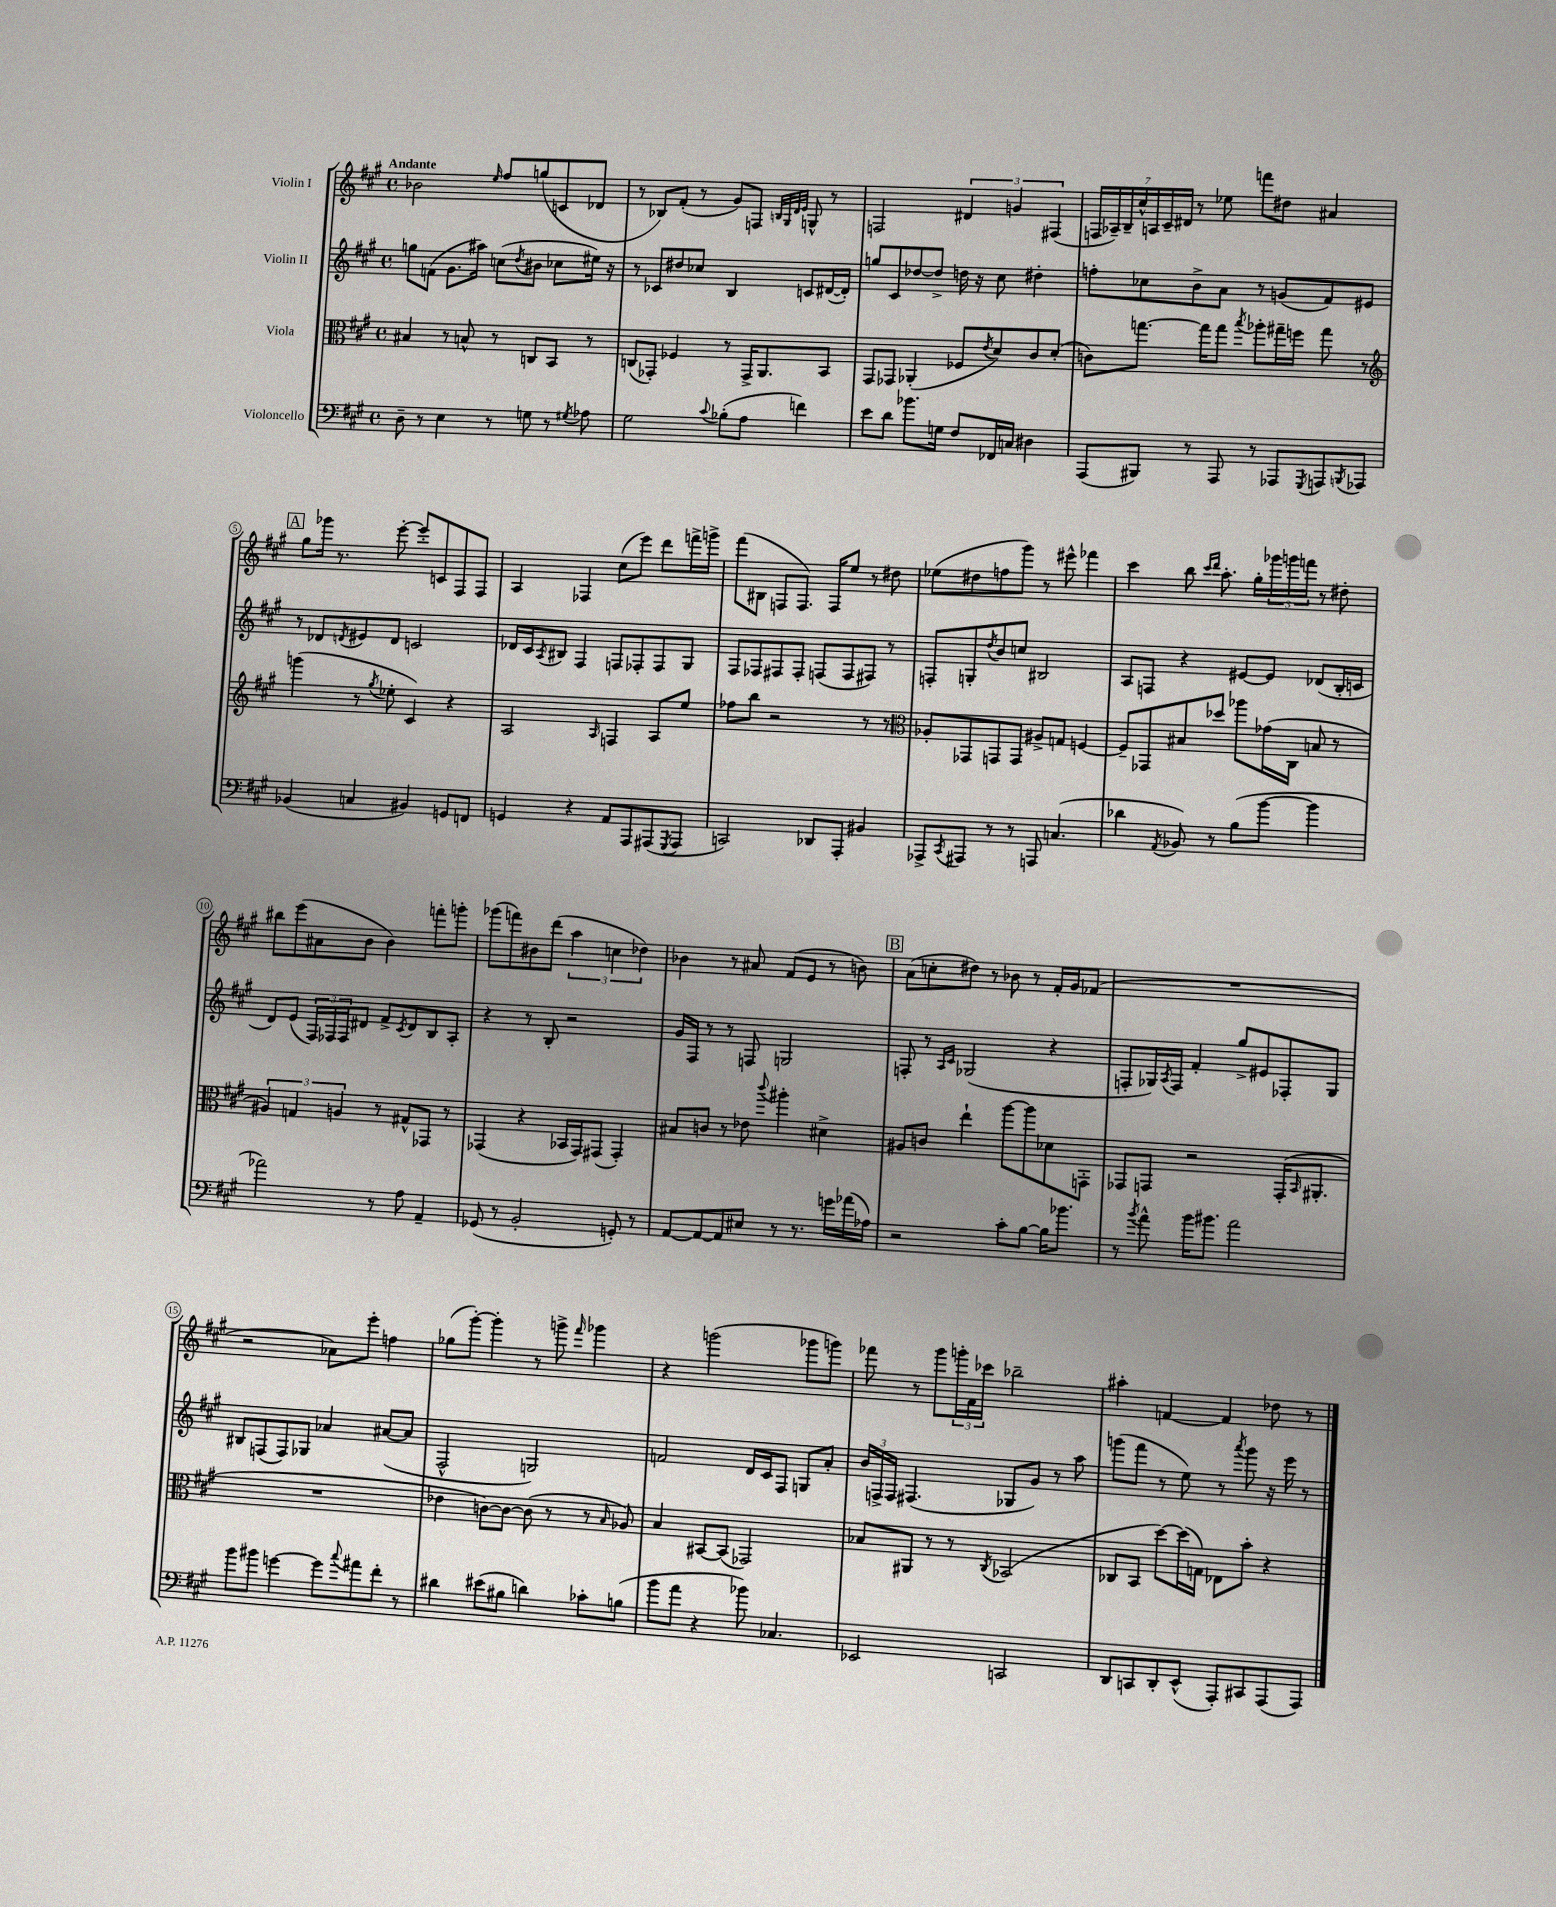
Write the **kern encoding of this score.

**kern	**kern	**kern	**kern
*staff4	*staff3	*staff2	*staff1
*clefF4	*clefC3	*clefG2	*clefG2
*k[f#c#g#]	*k[f#c#g#]	*k[f#c#g#]	*k[f#c#g#]
*M4/4	*M4/4	*M4/4	*M4/4
*met(c)	*met(c)	*met(c)	*met(c)
8D~	4B#	8gg	2b-
8r	.	(8f	.
4E	8r	8.g#	.
.	8B^^	.	.
.	.	16aa#)	.
.	.	.	16qqee
8r	8r	(8cc	8ff#
.	.	8qdd	.
8G	8C	8b#	(8gg
8r	8BB	8cc-	8c
8qG#	.	.	.
8A-	8r	16ee#)	8d-
.	.	16r	.
=	=	=	=
2G#	(8C	8r	8r
.	8GG-')	8c-	8B-)
.	4F-	8dd#	(8f#'
.	.	8cc-	8r
8qqc#	.	.	.
(8B-'	8r	4B	8g#)
8A	16GG-^	.	8F
.	8.AA	.	.
.	.	.	32qqB
.	.	.	32qqG#
.	.	.	32qqd
.	.	.	32qqe
4f)	.	8c	8G^^
.	8BB	([16d#	8r
.	.	16d#'])	.
=	=	=	=
8e	8GG#	8gg	2F
8d	8GG-	8c#	.
8.b-	(4AA-'	[8dd-	.
.	.	8dd-^]	.
16G	.	.	.
8F#	8F-	16dd	6d#
.	.	16r	.
.	8qe	.	.
16FF-	8d)	8cc#	.
.	.	.	6g
16C	.	.	.
4D#	8c#	4dd#'	.
.	.	.	(6F#
.	(8d'	.	.
=	=	=	=
(8AAA	8c)	8ff'	28F
.	.	.	28A-~)
.	.	.	28B~
.	.	.	28cc#^^
8BBB#)	[8.gg	8cc-	.
.	.	.	28A
.	.	.	28c#~
.	.	.	28d#
8r	.	8b^	8r
.	16gg]	.	.
8AAA	8gg	8a	8ee-
.	8qbb	.	.
8r	8aa-'	8r	8fff
8AAA-	16gg#~	(8g	8dd#
.	16ff	.	.
8qGGG#	.	.	.
8AAA	8gg#	8f#)	4a#
8qBBB	.	.	.
8AAA-	8r	8e#	.
=	=	=	=
*	*clefG2	*	*
(4BB-	(4ggg	8r	8gg#
.	.	8d-	16ggg-
.	.	.	8.r
.	.	8qd	.
4C	8r	8e#	.
.	8qgg#	.	.
.	8ee-'	8d	[8eee'
4BB#)	4c#)	2c	8eee']
.	.	.	8c
8GG	4r	.	8F#
8FF	.	.	8F#
=	=	=	=
4GG	2A	16d-	4A
.	.	16c#	.
.	.	8qA	.
.	.	8B#	.
4r	.	4F#	4F-
.	16qqA	.	.
8AA	4F	8F	(8cc#
8AAA	.	8F-'	8eee)
(8AAA#	8A	8F-	8ddd
8qGGG#	.	.	.
8AAA#	8ee	8G#	16fff^
.	.	.	16ggg^
=	=	=	=
2CC)	8ff-	8F#	(8fff#
.	8bb	8F-	8B#
.	2r	8F#	8F
.	.	8F#'	8.F)
8DD-	.	(8F	.
.	.	.	16F
8AAA'	.	8F	8ee
4BB#	8r	8F#)	8r
.	8r	8r	8dd#
=	=	=	=
*	*clefC3	*	*
8AAA-^	8A-'	8F'	(8ee-
8qCC#	.	.	.
8AAA#	8GG-	8G'	8dd#
.	.	8qdd	.
8r	8GG	8b	8ff
8r	8GG	8cc	8ggg#)
8AAA	8A#^	2B#	8r
(4.C	8G	.	8eee#^^
.	[4F	.	4fff-
=	=	=	=
4d-	8F~]	8A	4ccc#
.	8GG-	8F	.
8qAA	.	.	.
8BB-)	8B#	4r	8bb
.	.	.	16qqccc#
.	.	.	16qqddd
8r	8dd-	.	8.aa'
(8B	8aa-	[8e#	.
.	.	.	16gg#'
[8b	(16g-	8e#]	24ggg-
.	.	.	24ggg
.	16C#	.	.
.	.	.	24fff
4b]	8B	(8d-	8r
.	8r	16B'	8dd#'
.	.	16c	.
=	=	=	=
2a-)	6A#)	8d)	8bb#
.	.	(8e	(8eee
.	6G	.	.
.	.	24F#)	8a#
.	.	24F-	.
.	6A	24F-	.
.	.	8d#	8b
8r	8r	8f#^	4b)
.	.	8qc#	.
8A	8G#^^	8d#	.
4AA~	8GG-	8B	8fff'
.	8r	8A'	8ggg'
=	=	=	=
(8GG-	(4GG-	4r	(8ggg-
8r	.	.	8fff)
2BB'	4r	8r	8b#
.	.	8B'	(8ddd
.	16BB-	2r	6aa
.	16GG-)	.	.
.	(8GG#	.	.
.	.	.	6cc
8GG')	4GG#')	.	.
.	.	.	6dd-)
8r	.	.	.
=	=	=	=
[8AA	8B#	16g#	4b-
.	.	16F#	.
8AA_	8c	8r	.
8AA]	8r	8r	8r
8E#	8e-	8F	8a#
.	8qqccc#	.	.
8r	4aa#'	2G	(8f#
8.r	.	.	8e
.	4d#^	.	8r
16g	.	.	.
(16a-	.	.	8b)
16A-)	.	.	.
=	=	=	=
2r	8A#	8F'	(8a
.	8c	8r	8cc'
.	.	16qqA	.
.	.	16qqc#	.
.	4ee`	(2G-	8dd#)
.	.	.	8r
8c#'	[8aa	.	8b-
[8B	8aa]	.	8r
16B]	8d-	4r	16f#'
8.b-	.	.	16g#
.	8GG'	.	(8f-
=	=	=	=
8r	8GG-	8F'	1r
8qb	.	.	.
8a^^	8GG	16G-)	.
.	.	8qA	.
.	.	16F	.
16b	2r	4f#'	.
8.b#	.	.	.
2a	.	8gg#^	.
.	.	8e#	.
.	(16GG'	8F-'	.
.	16qqBB	.	.
.	8.AA#'	.	.
.	.	8G-	.
=	=	=	=
8b	1r	8B#	2r
8b#	.	(8F	.
[4g	.	8F)	.
.	.	8G-	.
8g]	.	4a-	8a-)
8qqcc#	.	.	.
8a#	.	.	8eee'
8f#'	.	([8a#	4ff
8r	.	8a#]	.
=	=	=	=
4d#	4e-	2F#^^	(8gg-
.	.	.	[8ggg#')
(8e#	[8c)	.	4ggg#']
8B#	8c_	.	.
4d)	(8c]	2G)	8r
.	8r	.	8ggg^
.	.	.	16qqfff#
8c-'	8r	.	4ggg-
.	16qqB	.	.
(8B	8A-)	.	.
=	=	=	=
8b	4B	2f	4r
8a	.	.	.
4r	[8BB#	.	(2ggg
.	(8BB#]	.	.
8b-)	2GG-)	16d	.
.	.	16c#	.
4.C-	.	8F#	.
.	.	8G	8ggg-
.	.	8a'	8ggg)
=	=	=	=
2EE-	8B-	24b	8fff-
.	.	24F^	.
.	.	24F	.
.	8AA#	(4.F#	8r
.	8r	.	8ggg#
.	8r	.	24ggg'
.	.	.	24f#
.	.	.	24ccc-
.	8qC#	.	.
2CC	(2BB-	8G-	2bb-~
.	.	8g#)	.
.	.	8r	.
.	.	8aa	.
=	=	=	=
8DD	8C-	(8ggg	4aa#'
8CC	8BB	8fff#	.
8DD'	[8dd)	8r	[4f
(8EE^^	(16dd]	8ee)	.
.	16G)	.	.
8AAA')	8E-	8r	4f]
.	.	8qaaa	.
8CC#	8b'	8ggg	.
(8AAA	4r	16r	8dd-
.	.	16eee	.
8AAA)	.	8r	8r
==	==	==	==
*-	*-	*-	*-
